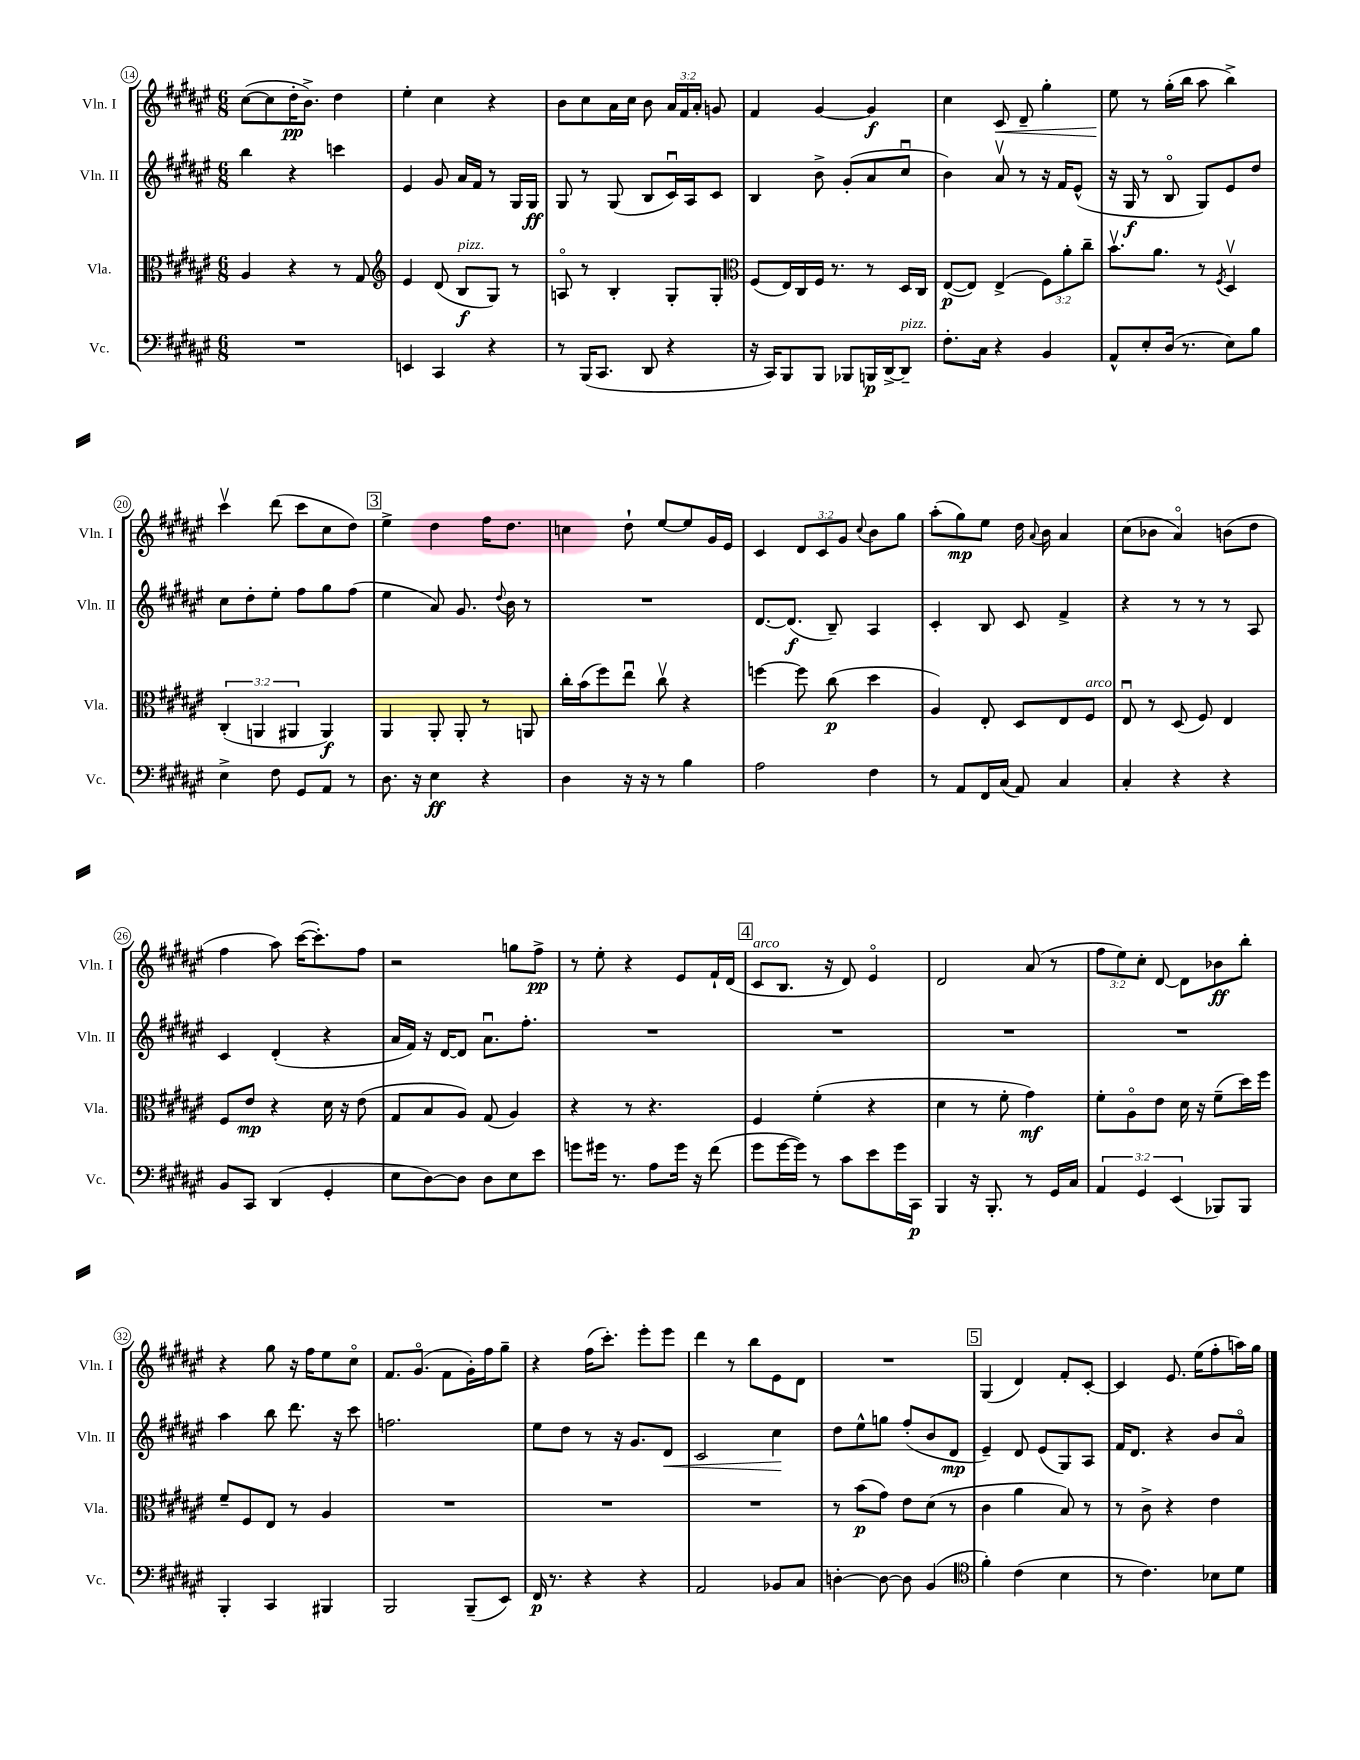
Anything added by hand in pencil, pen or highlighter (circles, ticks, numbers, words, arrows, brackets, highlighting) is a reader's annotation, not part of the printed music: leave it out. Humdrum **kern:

**kern	**kern	**kern	**kern
*staff4	*staff3	*staff2	*staff1
*clefF4	*clefC3	*clefG2	*clefG2
*k[f#c#g#d#a#e#]	*k[f#c#g#d#a#e#]	*k[f#c#g#d#a#e#]	*k[f#c#g#d#a#e#]
*M6/8	*M6/8	*M6/8	*M6/8
2.r	4A#	4bb	([8cc#
.	.	.	8cc#]
.	4r	4r	16dd#'
.	.	.	8.b^)
.	8r	4ccc	4dd#
.	8G#	.	.
=	=	=	=
*	*clefG2	*	*
4EE	4e#	4e#	4ee#'
4CC#	(8d#	8g#	4cc#
.	8B	16a#	.
.	.	16f#	.
4r	8G#)	8r	4r
.	8r	16G#	.
.	.	16G#	.
=	=	=	=
8r	8Ao	8G#	8b
(16BBB	8r	8r	8cc#
8.CC#	.	.	.
.	4B'	(8G#	16a#
.	.	.	16cc#
8DD#	.	8B	8b
4r	8G#'	16c#u)	24a#
.	.	.	24f#
.	.	16A#	.
.	.	.	24a#'
.	8G#'	8c#	8g
=	=	=	=
*	*clefC3	*	*
16r	(8F#	4B	4f#
16CC#)	.	.	.
8BBB	16E#)	.	.
.	16C#	.	.
8BBB	16F#	8b^	[4g#
.	8.r	.	.
8BBB-	.	(8g#'	.
16BBB	8r	8a#	4g#]
[16DD#^	.	.	.
8DD#~]	16D#	8cc#u	.
.	16C#	.	.
=	=	=	=
8.F#'	([8E#	4b)	4cc#
.	8E#])	.	.
16C#	.	.	.
4r	(4E#^	8a#v	8c#
.	.	8r	8d#~
4BB	12F#)	16r	4gg#'
.	.	16f#	.
.	12a#'	.	.
.	.	(8e#^^	.
.	12cc#~	.	.
=	=	=	=
8AA#^^	8.bv	16r	8ee#
.	.	16G#	.
8E#'	.	8r	8r
.	8.a#	.	.
(16D#	.	8Bo	(16gg#'
8.r	.	.	16bb
.	8r	8G#)	8aa#
.	8qF#	.	.
8E#)	4D#v	8e#	4bb^)
8B	.	8dd#	.
=	=	=	=
4E#^	(6C#'	8cc#	4ccc#v
.	.	8dd#'	.
.	6AA	.	.
8F#	.	8ee#'	(8ddd#
.	6AA#	.	.
8GG#	.	8ff#	8ccc#
8AA#	4AA#)	8gg#	8cc#
8r	.	(8ff#	8dd#)
=	=	=	=
8.D#	4AA#	4ee#	4ee#^
16r	.	.	.
4E#	8AA#'	8a#)	4dd#
.	8AA#'	8.g#	.
4r	8r	.	16ff#
.	.	8qqdd#	.
.	.	16b	8.dd#
.	8AA	8r	.
=	=	=	=
4D#	16cc#'	2.r	4cc
.	(16b	.	.
.	8ff#)	.	.
16r	8ee#u	.	8dd#`
16r	.	.	.
8r	8cc#v	.	[8ee#
4B	4r	.	8ee#]
.	.	.	16g#
.	.	.	16e#
=	=	=	=
2A#	[4ff	[8.d#	4c#
.	.	(8.d#]	.
.	8ff]	.	12d#
.	.	.	12c#
.	(8cc#	8B~)	.
.	.	.	12g#
.	.	.	8qqcc#
4F#	4dd#	4A#	8b
.	.	.	8gg#
=	=	=	=
8r	4A#)	4c#'	(8aa#'
8AA#	.	.	8gg#)
16FF#	8E#'	8B	8ee#
(16C#	.	.	.
8AA#)	8D#	8c#	16dd#
.	.	.	8qqa#
.	.	.	16b
4C#	8E#	4f#^	4a#
.	8F#	.	.
=	=	=	=
4C#'	8E#u	4r	(8cc#
.	8r	.	8b-
4r	(8D#	8r	4a#o)
.	8F#)	8r	.
4r	4E#	8r	(8b
.	.	8A#	8dd#
=	=	=	=
8BB	8F#	4c#	4ff#
8CC#	8e#	.	.
(4DD#	4r	(4d#'	8aa#)
.	.	.	([16ccc#
.	.	.	8.ccc#'])
4GG#'	16d#	4r	.
.	16r	.	.
.	(8e#	.	8ff#
=	=	=	=
8E#	8G#	16a#	2r
.	.	16f#)	.
[8D#)	8B	16r	.
.	.	[16d#	.
8D#]	8A#)	8d#]	.
8D#	(8G#	8.a#u	.
8E#	4A#)	.	8gg
.	.	8.ff#'	.
8e#	.	.	8ff#^
=	=	=	=
8g	4r	2.r	8r
16g#	.	.	8ee#'
8.r	.	.	.
.	8r	.	4r
8A#	4.r	.	.
16g#	.	.	8e#
16r	.	.	.
(8f#	.	.	16f#`
.	.	.	(16d#
=	=	=	=
8g#	4F#	2.r	8c#
[16g#	.	.	8.B
16g#])	.	.	.
8r	(4f#'	.	.
.	.	.	16r
8c#	.	.	8d#)
8e#	4r	.	4e#o
16g#	.	.	.
16CC#	.	.	.
=	=	=	=
4BBB	4d#	2.r	2d#
16r	8r	.	.
8.BBB'	.	.	.
.	8f#'	.	.
8r	4g#)	.	(8a#
16GG#	.	.	8r
16C#	.	.	.
=	=	=	=
6AA#	8f#'	2.r	12ff#
.	.	.	12ee#)
.	8A#o	.	.
6GG#	.	.	12cc#'
.	8e#	.	[8d#
(6EE#	.	.	.
.	16d#	.	8d#]
.	16r	.	.
8BBB-)	(8f#~	.	8b-
8BBB-	16dd#)	.	8bb'
.	16ff#	.	.
=	=	=	=
4BBB'	8f#~	4aa#	4r
.	8F#	.	.
4CC#	8E#	8bb	8gg#
.	8r	8.ddd#	16r
.	.	.	16ff#
4BBB#	4A#	.	8ee#
.	.	16r	.
.	.	8ccc#	8cc#o
=	=	=	=
2BBB	2.r	2.ff	8.f#
.	.	.	(8.g#o
.	.	.	8f#
(8BBB~	.	.	16g#')
.	.	.	16ff#
8EE#)	.	.	8gg#~
=	=	=	=
16FF#	2.r	8ee#	4r
8.r	.	.	.
.	.	8dd#	.
4r	.	8r	(16ff#
.	.	.	8.ccc#')
.	.	16r	.
.	.	8.g#	.
4r	.	.	8eee#'
.	.	8d#	8eee#
=	=	=	=
2AA#	2.r	2c#	4ddd#
.	.	.	8r
.	.	.	8bb
8BB-	.	4cc#	8e#
8C#	.	.	8d#
=	=	=	=
[4D'	8r	8dd#	2.r
.	(8b	8ee#^^	.
8D_	8g#)	8gg	.
8D]	8e#	(8ff#'	.
(4BB	(8d#	8b	.
.	8r	8d#	.
=	=	=	=
*clefC4	*	*	*
4f#')	4c#	4e#~)	(4G#
(4c#	4a#	8d#	4d#)
.	.	(8e#	.
4B	8B)	8G#)	8f#'
.	8r	8A#	[8c#'
=	=	=	=
8r	8r	16f#	4c#]
.	.	8.d#	.
4.c#)	8c#^	.	.
.	4r	4r	8.e#
.	.	.	(16ee#
8B-	4e#	8b	8ff#'
8d#	.	8a#o	16aa)
.	.	.	16gg#
==	==	==	==
*-	*-	*-	*-
